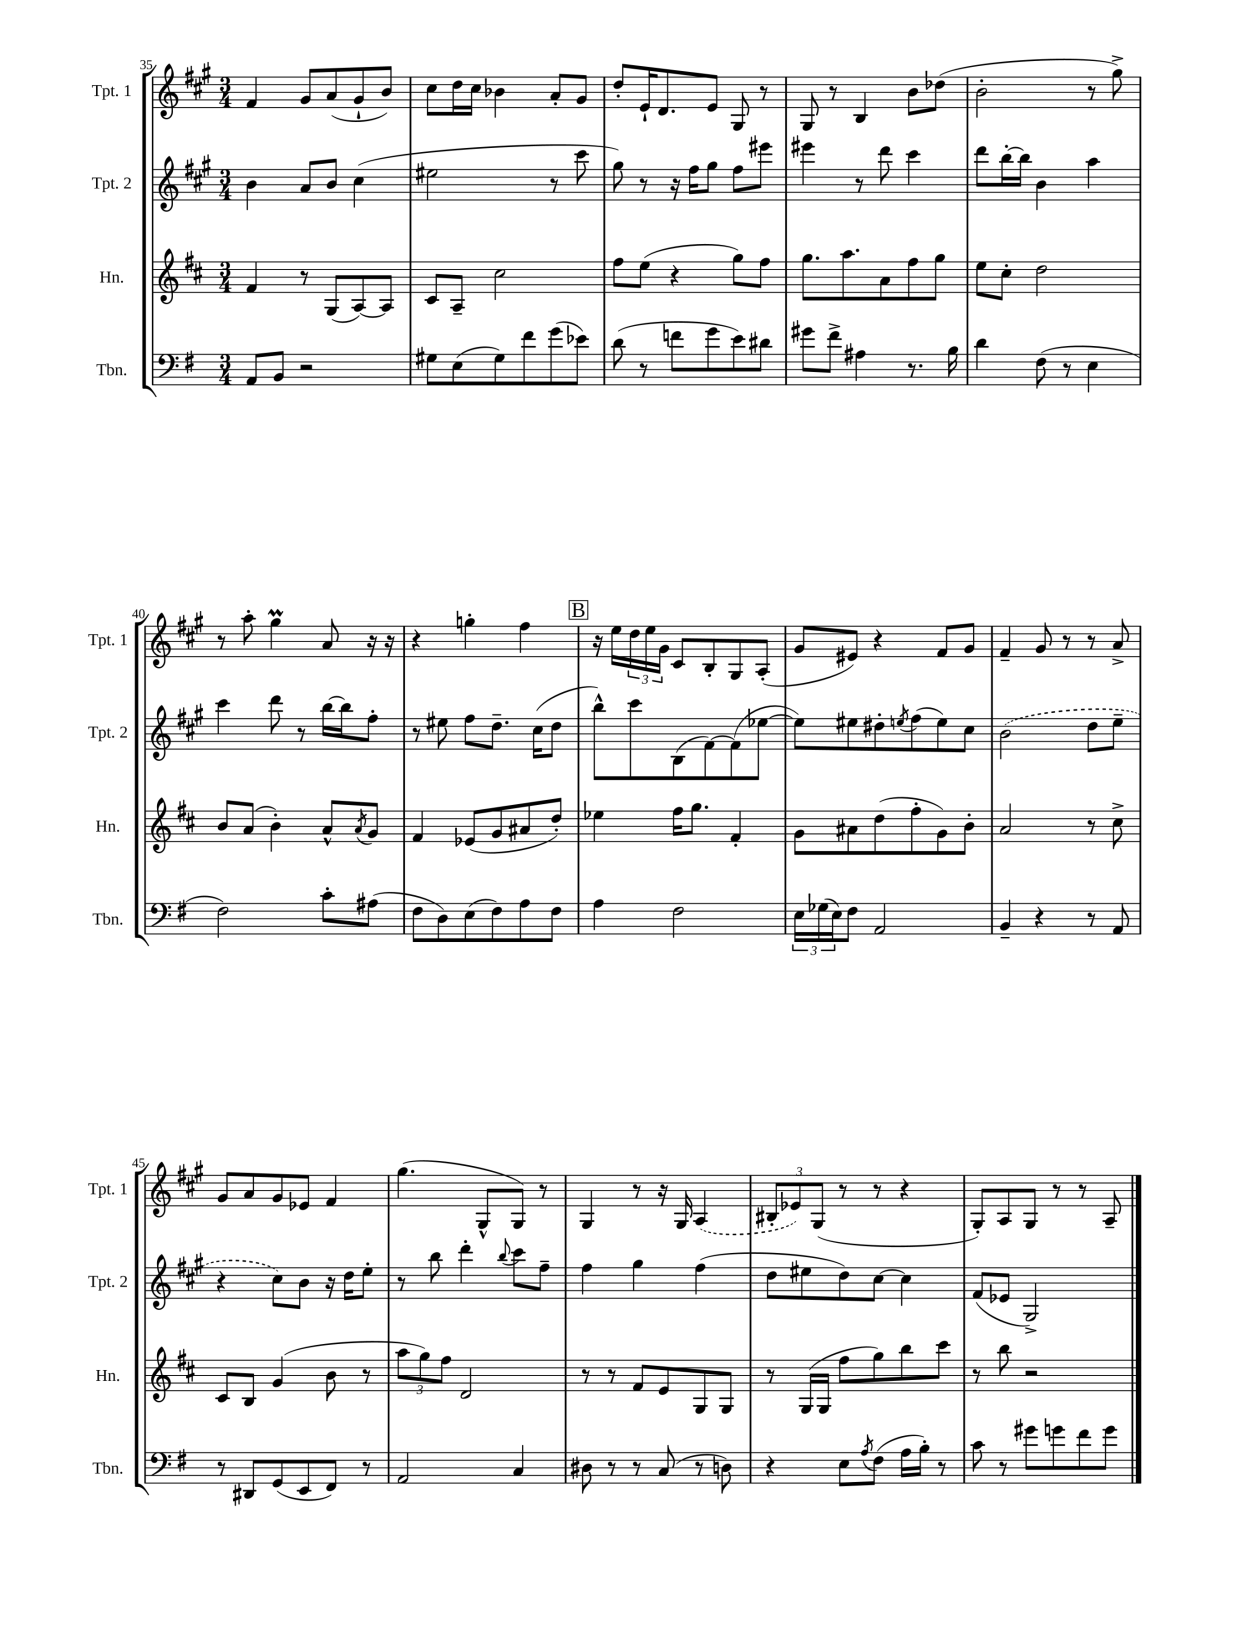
<<
\new StaffGroup <<
\new Staff = "s0" \with { instrumentName = "Tpt. 1" shortInstrumentName = "Tpt. 1" } {
    \clef treble \key a \major \numericTimeSignature \time 3/4
    fis'4 gis'8 a'8( gis'8-! b'8) |
    cis''8 d''16 cis''16 bes'4 a'8-. gis'8 |
    d''8-. e'16-! d'8. e'8 gis8 r8 |
    gis8 r8 b4 b'8 des''8( |
    b'2-. r8 gis''8->) |
    r8 a''8-. gis''4\prall a'8 r16 r16 |
    r4 g''4-. fis''4 |
    \mark \markup { \box "B" } r16 e''16 \tuplet 3/2 { d''16 e''16 gis'16 } cis'8 b8-. gis8 a8-.( |
    gis'8 eis'8) r4 fis'8 gis'8 |
    fis'4-- gis'8 r8 r8 a'8-> |
    gis'8 a'8 gis'8 ees'8 fis'4 |
    gis''4.( gis8-^ gis8) r8 |
    gis4 r8 r16 gis16 \once \slurDashed a4( |
    \tuplet 3/2 { bis8-. ees'8) gis8( } r8 r8 r4 |
    gis8-.) a8 gis8 r8 r8 a8-- \bar "|." |
}
\new Staff = "s1" \with { instrumentName = "Tpt. 2" shortInstrumentName = "Tpt. 2" } {
    \clef treble \key a \major \numericTimeSignature \time 3/4
    b'4 a'8 b'8 cis''4( |
    eis''2 r8 cis'''8 |
    gis''8) r8 r16 fis''16 gis''8 fis''8 eis'''8 |
    eis'''4 r8 d'''8 cis'''4 |
    d'''8 b''16~-. b''16 b'4 a''4 |
    cis'''4 d'''8 r8 b''16~ b''16 fis''8-. |
    r8 eis''8 fis''8 d''8.-- cis''16( d''8 |
    \mark \markup { \box "B" } b''8-^) cis'''8 b8( fis'8~) fis'8( ees''8~ |
    ees''8) eis''8 dis''8-. \acciaccatura { e''8 } fis''8( e''8) cis''8 |
    \once \slurDashed b'2( d''8 e''8-- |
    r4 cis''8) b'8 r16 d''16 e''8-. |
    r8 b''8 d'''4-. \appoggiatura { b''8 } cis'''8 fis''8-- |
    fis''4 gis''4 fis''4( |
    d''8 eis''8 d''8) cis''8~ cis''4 |
    fis'8( ees'8 gis2->) \bar "|." |
}
\new Staff = "s2" \with { instrumentName = "Hn." shortInstrumentName = "Hn." } {
    \clef treble \key d \major \numericTimeSignature \time 3/4
    fis'4 r8 g8( a8~) a8 |
    cis'8 a8-- cis''2 |
    fis''8 e''8( r4 g''8) fis''8 |
    g''8. a''8. a'8 fis''8 g''8 |
    e''8 cis''8-. d''2 |
    b'8 a'8( b'4-.) a'8-^ \acciaccatura { a'8 } g'8 |
    fis'4 ees'8( g'8 ais'8 d''8-.) |
    \mark \markup { \box "B" } ees''4 fis''16 g''8. fis'4-. |
    g'8 ais'8 d''8( fis''8-. g'8) b'8-. |
    a'2 r8 cis''8-> |
    cis'8 b8 g'4( b'8 r8 |
    \tuplet 3/2 { a''8 g''8) fis''8 } d'2 |
    r8 r8 fis'8 e'8 g8 g8 |
    r8 g16( g16 fis''8 g''8) b''8 cis'''8 |
    r8 b''8 r2 \bar "|." |
}
\new Staff = "s3" \with { instrumentName = "Tbn." shortInstrumentName = "Tbn." } {
    \clef bass \key g \major \numericTimeSignature \time 3/4
    a,8 b,8 r2 |
    gis8 e8( gis8) fis'8 g'8( ees'8) |
    d'8( r8 f'8 g'8 e'8) dis'8 |
    gis'8 fis'8-> ais4 r8. b16 |
    d'4 fis8( r8 e4 |
    fis2) c'8-. ais8( |
    fis8 d8) e8( fis8) a8 fis8 |
    \mark \markup { \box "B" } a4 fis2 |
    \tuplet 3/2 { e16 ges16( e16) } fis8 a,2 |
    b,4-- r4 r8 a,8 |
    r8 dis,8 g,8( e,8 fis,8) r8 |
    a,2 c4 |
    dis8 r8 r8 c8( r8 d8) |
    r4 e8 \acciaccatura { a8 } fis8( a16 b16-.) r8 |
    c'8 r8 gis'8 g'8 fis'8 g'8 \bar "|." |
}
>>
>>
\layout { \context { \Score currentBarNumber = #35 } }
